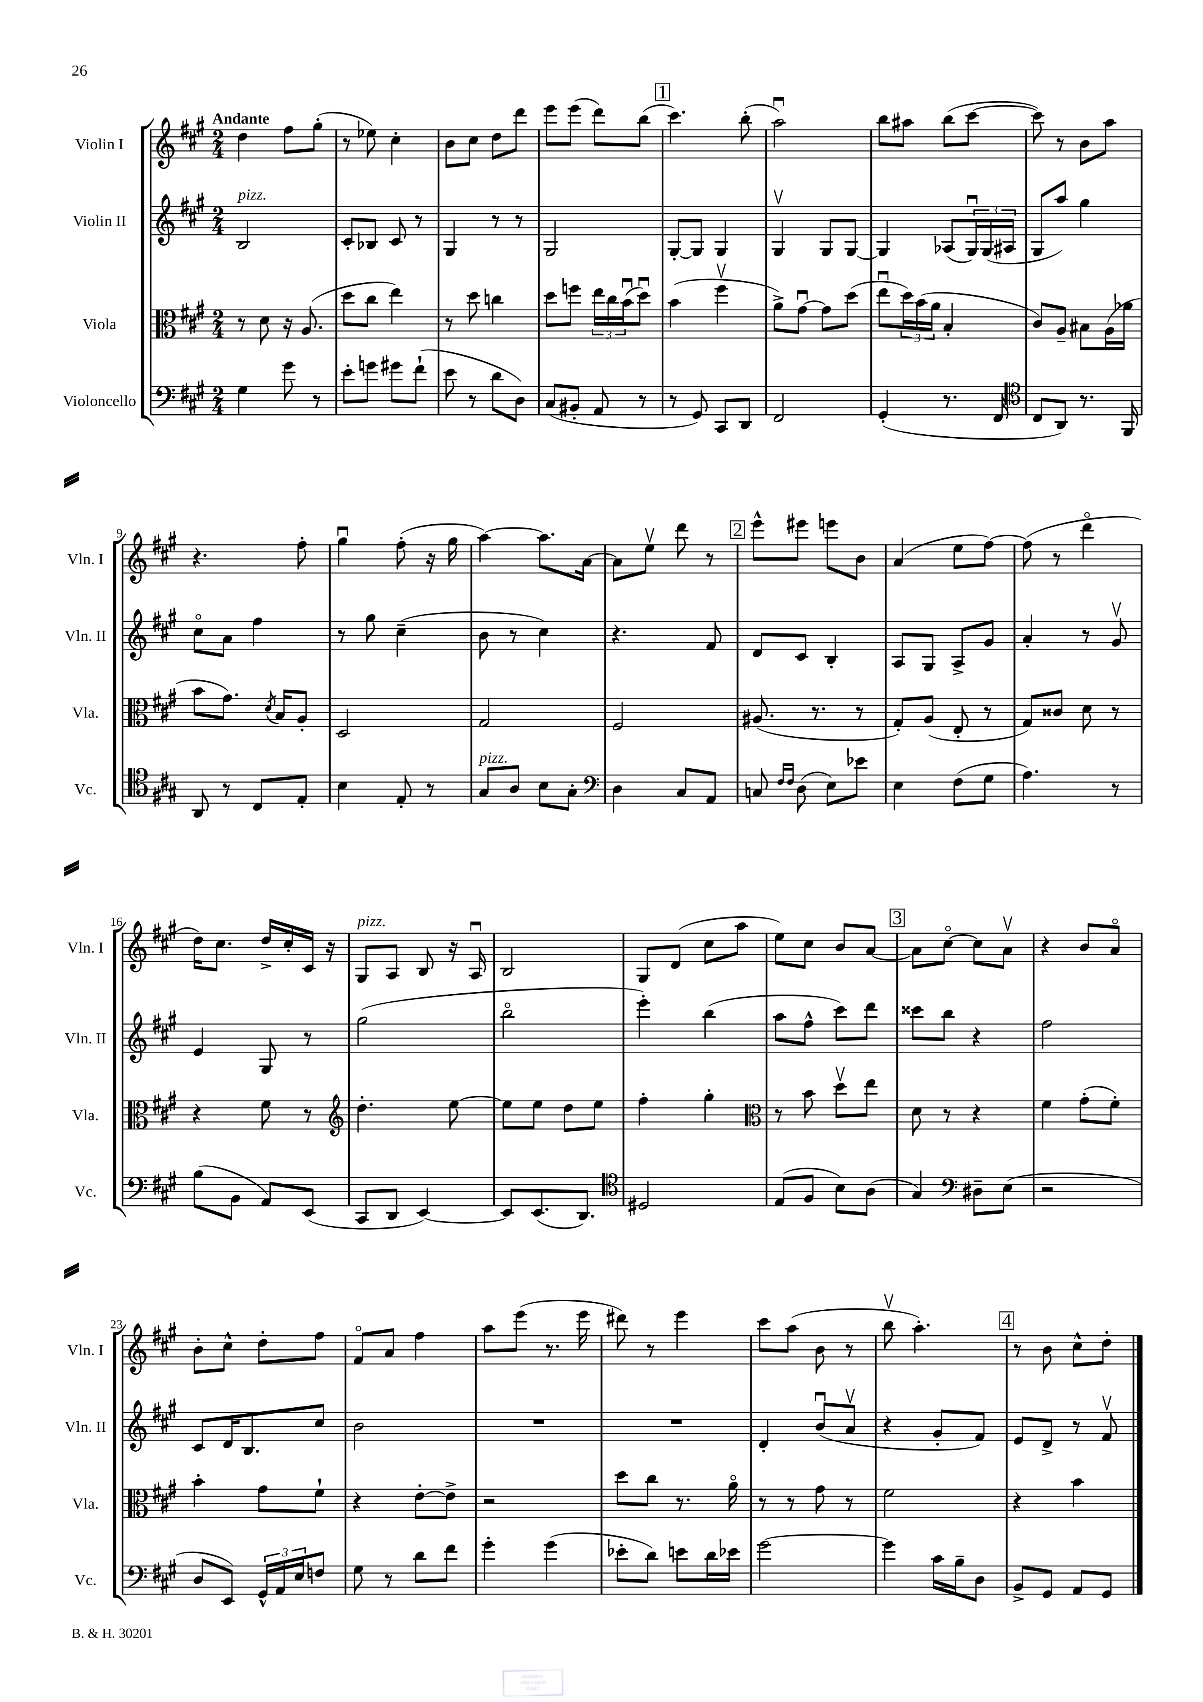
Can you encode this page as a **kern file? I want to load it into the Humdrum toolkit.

**kern	**kern	**kern	**kern
*staff4	*staff3	*staff2	*staff1
*clefF4	*clefC3	*clefG2	*clefG2
*k[f#c#g#]	*k[f#c#g#]	*k[f#c#g#]	*k[f#c#g#]
*M2/4	*M2/4	*M2/4	*M2/4
4G#	8r	2B	4dd
.	8d	.	.
8g#	16r	.	8ff#
.	(8.A	.	.
8r	.	.	(8gg#'
=	=	=	=
8e'	8dd	8c#'	8r
8g	8cc#	8B-	8ee-)
8g#	4ee)	8c#	4cc#'
(8f#`	.	8r	.
=	=	=	=
8e	8r	4G#	8b
8r	8dd	.	8cc#
8d	4cc	8r	8dd
8D)	.	8r	8ddd
=	=	=	=
(8C#	8dd	2G#	8eee
8BB#'	8ff	.	(8eee
8AA	24ee	.	8ddd)
.	24cc#	.	.
.	(24bu	.	.
8r	8ddu)	.	(8bb
=	=	=	=
8r	(4b	[8G#'	4.ccc#)
8GG#)	.	8G#]	.
8CC#	4ff#v	4G#	.
8DD	.	.	(8bb'
=	=	=	=
2FF#	8a^)	4G#v	2aau)
.	[8g#u	.	.
.	8g#]	8G#	.
.	(8dd	[8G#	.
=	=	=	=
(4GG#'	8eeu	4G#]	8bb
.	24dd)	.	8aa#
.	(24b	.	.
.	24a	.	.
8.r	4B'	(8A-	(8bb
.	.	24G#u)	[8ccc#
.	.	(24G#	.
16FF#	.	.	.
.	.	24A#	.
=	=	=	=
*clefC4	*	*	*
8C#	8c#)	8G#	8ccc#])
8AA)	8A~	8aa)	8r
8.r	8B#	4gg#	8b
.	(16A	.	8aa
16FF#	16a-	.	.
=	=	=	=
8AA	8b	8cc#o	4.r
8r	8.g#)	8a	.
8C#	.	4ff#	.
.	8qd	.	.
.	16B	.	.
8E'	8A'	.	8ff#'
=	=	=	=
4B	2D	8r	4gg#u
.	.	8gg#	.
8E'	.	(4cc#~	(8ff#'
8r	.	.	16r
.	.	.	16gg#
=	=	=	=
8G#	2G#	8b	[4aa)
8A	.	8r	.
8B	.	4cc#)	8.aa]
8G#'	.	.	.
.	.	.	[16a
=	=	=	=
*clefF4	*	*	*
4D	2F#	4.r	8a]
.	.	.	8eev
8C#	.	.	8ddd
8AA	.	8f#	8r
=	=	=	=
8C	(8.A#	8d	8eee^^
16qqF#	.	.	.
16qqF#	.	.	.
(8D	.	8c#	8eee#
.	8.r	.	.
8E)	.	4B'	8eee
8e-	8r	.	8b
=	=	=	=
4E	8G#')	8A	(4a
.	(8A	8G#	.
(8F#	8E'	8A^	8ee
8G#	8r	8g#	[8ff#)
=	=	=	=
4.A)	8G#)	4a'	(8ff#]
.	8c##	.	8r
.	8d	8r	4dddo
8r	8r	8g#v	.
=	=	=	=
(8B	4r	4e	16dd)
.	.	.	8.cc#
8BB	.	.	.
8AA)	8f#	8G#	16dd^
.	.	.	16cc#'
(8EE	8r	8r	16c#
.	.	.	16r
=	=	=	=
*	*clefG2	*	*
8CC#	4.dd'	(2gg#	8G#
8DD	.	.	8A
[4EE)	.	.	8B
.	[8ee	.	16r
.	.	.	16Au
=	=	=	=
8EE]	8ee]	2bbo	2B
(8.EE	8ee	.	.
.	8dd	.	.
8.DD)	.	.	.
.	8ee	.	.
=	=	=	=
*clefC4	*	*	*
2D#	4ff#'	4eee')	8G#
.	.	.	(8d
.	4gg#'	(4bb	8cc#
.	.	.	8aa
=	=	=	=
*	*clefC3	*	*
(8E	8r	8aa	8ee)
8F#	8b	8ff#^^	8cc#
8B)	8ddv	8ccc#)	8b
(8A	8ee	8ddd	[8a
=	=	=	=
4G#)	8d	8ccc##	8a]
.	8r	8bb	[8cc#o
*clefF4	*	*	*
8D#~	4r	4r	8cc#]
(8E	.	.	8av
=	=	=	=
2r	4f#	2ff#	4r
.	(8g#'	.	8b
.	8f#')	.	8ao
=	=	=	=
8D	4b'	8c#	8b'
8EE)	.	16d	8cc#^^
.	.	8.B	.
24GG#^^	8g#	.	8dd'
24AA	.	.	.
24E	.	.	.
8F	8f#`	8cc#	8ff#
=	=	=	=
8G#	4r	2b	8f#o
8r	.	.	8a
8d	[8e'	.	4ff#
8f#	8e^]	.	.
=	=	=	=
4g#'	2r	2r	8aa
.	.	.	(8eee
(4g#	.	.	8.r
.	.	.	16eee
=	=	=	=
8e-'	8dd	2r	8ddd#)
8d)	8cc#	.	8r
8e	8.r	.	4eee
16d	.	.	.
16e-	16ao	.	.
=	=	=	=
[2g#	8r	4d'	8ccc#
.	8r	.	(8aa
.	8g#	(8bu	8b
.	8r	8av	8r
=	=	=	=
4g#]	2f#	4r	8bbv
.	.	.	4.aa')
16c#	.	8g#'	.
16B~	.	.	.
8D	.	8f#)	.
=	=	=	=
8BB^	4r	8e	8r
8GG#	.	8d^	8b
8AA	4b	8r	8cc#^^
8GG#	.	8f#v	8dd'
==	==	==	==
*-	*-	*-	*-
